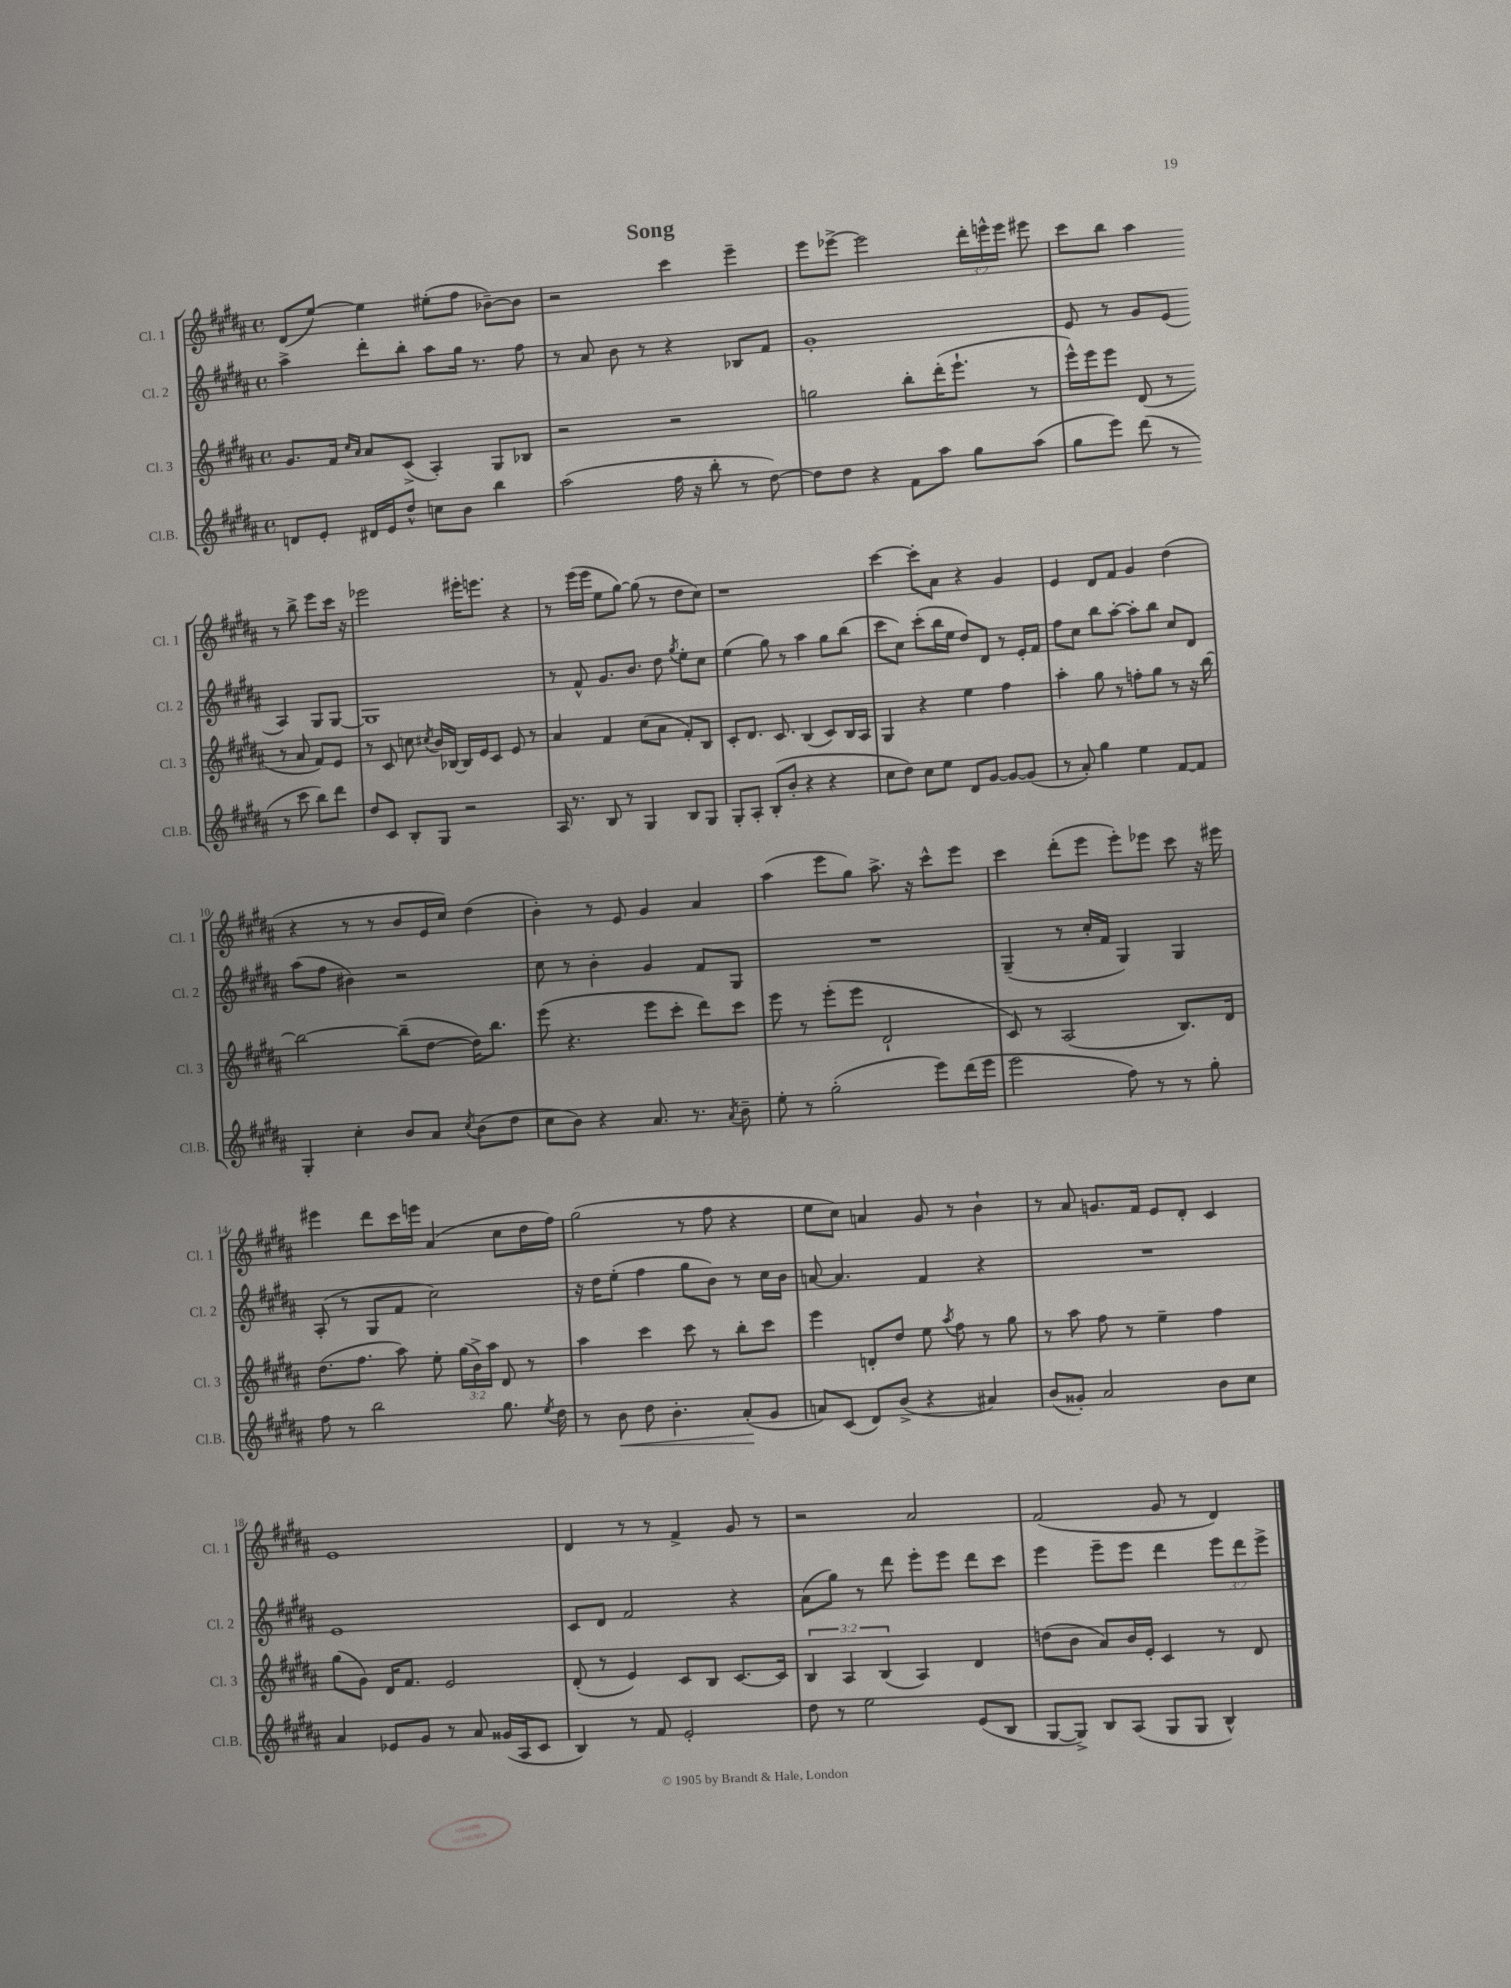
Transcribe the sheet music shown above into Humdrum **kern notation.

**kern	**dynam	**kern	**kern	**kern
*part4	*part4	*part3	*part2	*part1
*staff4	*staff4	*staff3	*staff2	*staff1
*I"Cl.B.	*	*I"Cl. 3	*I"Cl. 2	*I"Cl. 1
*I'Cl.B.	*	*I'Cl. 3	*I'Cl. 2	*I'Cl. 1
*clefG2	*	*clefG2	*clefG2	*clefG2
*k[f#c#g#d#a#]	*	*k[f#c#g#d#a#]	*k[f#c#g#d#a#]	*k[f#c#g#d#a#]
*M4/4	*	*M4/4	*M4/4	*M4/4
*met(c)	*	*met(c)	*met(c)	*met(c)
=1	=1	=1	=1	=1
8dn/L	.	8.g#/L	4aa#^\	(8d#/L
8e'/J	.	.	.	[8ee/J)
.	.	16f#/Jk	.	.
.	.	16qqcc#/LL	.	.
.	.	16qqa#/JJ	.	.
16d#X/LL	.	8a#/L	8ddd#'\L	4ee\]
16e/J	.	.	.	.
8dd#^^/J	.	(8c#^/J	8bb'\J	.
8ccn\L	.	4A#'/)	8aa#\L	(8ee#X'\L
8b\J	.	.	16gg#\Jk	8ff#\J
.	.	.	8.r	.
4bb\	.	8G#/L	.	[8b-X~\L)
.	.	8B-X/J	8ff#\	8b-\J]
=2	=2	=2	=2	=2
(2aa#\	.	2r	8r	2r
.	.	.	8a#/	.
.	.	.	8b\	.
.	.	.	8r	.
16ff#\	.	2r	4r	4ccc#\
16r	.	.	.	.
8bb'\	.	.	.	.
8r	.	.	8B-X/L	4eee~\
[8dd#\)	.	.	8f#/J	.
=3	=3	=3	=3	=3
8dd#\L]	.	2ggn\	1g#'	8eee\L
8dd#\J	.	.	.	[8eee-X^\J
4r	.	.	.	2eee-\]
8f#\L	.	8bb'\L	.	.
8aa#\J	.	(16ddd#'\K	.	.
.	.	8.eee`\J	.	.
8gg#\L	.	.	.	24ddd#'\LL
.	.	.	.	24eeen^^\
.	.	.	.	24eee\JJ
(8aa#\J	.	8r	.	8eee#X\
=4	=4	=4	=4	=4
8gg#\L	.	16eee^^\LL)	8e/	8ccc#\L
.	.	16eee\J	.	.
8eee\J)	.	8eee\J	8r	8bb\J
(8ddd#\	.	(8d#/	8g#/L	4aa#\
8r	.	8r	(8e/J	.
8r	.	8r	4A#/)	8r
8ccc#\	.	8a#/	.	8bb^\
8bb\L)	.	8f#/L)	8G#/L	8eee\L
8ddd#\J	.	8e/J	[8G#/J	16ccc#\Jk
.	.	.	.	16r
!!LO:LB:g=z
=5	=5	=5	=5	=5
8dd#/L	.	8r	1G#]	2eee-X\
8c#/J	.	8c#/	.	.
8B'/L	.	8ccn\	.	.
.	.	8qcc#X/	.	.
8G#/J	.	16b/LL	.	.
.	.	[16B-X/JJ	.	.
2r	.	16B-/LL]	.	16eee#X'\KL
.	.	16e/J	.	8.eeen\J
.	.	8c#/J	.	.
.	.	8e/	.	4r
.	.	8r	.	.
=6	=6	=6	=6	=6
16A#/	.	4a#/	8r	8r
8.r	.	.	.	.
.	.	.	8f#^^/	(16eee\LL
.	.	.	.	16eee\JJ
8B/	.	4f#/	8.g#/L	8ee\L
8r	.	.	.	[8gg#\J)
.	.	.	8.b/J	.
4G#/	.	(8cc#\L	.	(8gg#\]
.	.	8a#\J	8dd#\	8r
.	.	.	8qgg#/	.
8B/L	.	8f#'/L)	8ee'\L	8dd#\L
8G#/J	.	8B/J	8cc#\J	8cc#\J)
=7	=7	=7	=7	=7
8G#'/L	.	8c#'/L	(4ee\	1r
8A#'/J	.	8.d#/J	.	.
(8B'/L	.	.	8gg#\)	.
.	.	8.c#/	.	.
8b'/J	.	.	8r	.
4r	.	(4B/	4aa#\	.
4r	.	8c#/L)	8gg#\L	.
.	.	16B/L	(8bb\J	.
.	.	16A#/JJ	.	.
=8	=8	=8	=8	=8
8cc#\L	.	4G#/	8ccc#\L	[4ccc#\
8dd#\J)	.	.	8cc#\J)	.
8cc#\L	.	4r	(8ccc#'\L	8ccc#'\L]
8ee\J	.	.	16bb\L	8a#\J
.	.	.	16ee\JJ	.
8d#/L	.	4ee\	8dd#/L)	4r
[8g#/J	.	.	8d#/J	.
8g#/L_	.	4ff#\	8r	4g#/
(8g#/J]	.	.	16e'/LL	.
.	.	.	16f#/JJ	.
=9	=9	=9	=9	=9
8r	.	4aa#'\	8ff#\L	4e/
8a#'/)	.	.	8cc#\J	.
4gg#\	.	8gg#\	8bb\L	8d#/L
.	.	8r	[8aa#'\J	8f#/J
4ee\	.	8ffn'\L	8aa#'\L]	4g#/
.	.	8gg#\J	8bb\J	.
[8f#/L	.	8r	8cc#/L	(4dd#\
8f#/J]	.	16r	8d#/J	.
.	.	[16bb\	.	.
!!LO:LB:g=z
=10	=10	=10	=10	=10
4G#'/	.	2bb\_	(8aa#\L	4r
.	.	.	8ff#\J	.
4cc#'\	.	.	4b#X\)	8r
.	.	.	.	8r
8b/L	.	(8bb~\L]	2r	8b/L
8a#/J	.	[8dd#\J	.	16e/L
.	.	.	.	16cc#/JJ)
8qcc#/	.	.	.	.
(8b\L	.	16dd#\KL])	.	(4dd#\
.	.	8.bb\J	.	.
8dd#\J	.	.	.	.
=11	=11	=11	=11	=11
8cc#\L	.	(8eee\	8cc#\	4b'\)
8b\J)	.	4.r	8r	.
4r	.	.	4b'\	8r
.	.	.	.	8e/
8.a#/	.	8eee\L	4g#/	4g#/
.	.	8ccc#'\J	.	.
8.r	.	.	.	.
.	.	8ddd#\L)	8f#/L	4a#/
8qa#/	.	.	.	.
8b~\	.	8ccc#\J	8G#/J	.
=12	=12	=12	=12	=12
8ee'\	.	8eee\	1r	(4aa#\
8r	.	8r	.	.
(2gg#'\	.	(8eee'\L	.	8eee\L
.	.	8eee\J	.	8gg#\J)
.	.	2d#`/	.	8.aa#^\
.	.	.	.	16r
8eee\L)	.	.	.	8ccc#^^\L
(16ddd#\L	.	.	.	8eee\J
16eee\JJ	.	.	.	.
=13	=13	=13	=13	=13
2eee\	.	8c#/)	(4G#~/	4ccc#\
.	.	8r	.	.
.	.	(2A#/	8r	(8ddd#'\L
.	.	.	16cc#'/LL	8eee\J
.	.	.	16f#/JJ	.
8ff#\)	.	.	4G#/)	8eee'\L)
8r	.	.	.	8eee-X\J
8r	.	8.B/L)	4G#/	8ccc#\
8gg#'\	.	.	.	16r
.	.	16d#/Jk	.	16eee#X\
!!LO:LB:g=z
=14	=14	=14	=14	=14
8ff#\	.	(8.dd#\L	(8A#'/	4eee#X\
8r	.	.	8r	.
.	.	8.ff#\J	.	.
2bb\	.	.	8G#/L	8ddd#\L
.	.	8aa#\)	8f#/J	16ccc#\L
.	.	.	.	16eeen\JJ
.	.	8ee'\	2cc#\)	(4a#/
.	.	(24gg#\LL	.	.
.	.	24b^\)	.	.
.	.	24aa#\JJ	.	.
8.gg#\	.	8d#/	.	8cc#\L
.	.	8r	.	16dd#\L
8qee/	.	.	.	.
16dd#\	.	.	.	16ff#\JJ)
=15	=15	=15	=15	=15
8r	.	4aa#\	16r	(2gg#\
.	.	.	16dd#\KL	.
!	!LO:HP:b	!	!	!
8b\	<	.	(8ee'\J	.
8dd#\	.	4ccc#\	4ff#\	.
4.b'\	.	.	.	.
.	.	8ccc#\	8gg#\L	8r
.	.	8r	8b\J)	8ff#\
(8a#'/L	.	8bb'\L	8r	4r
8g#/J	[	8ccc#\J	16cc#\LL	.
.	.	.	16b\JJ	.
=16	=16	=16	=16	=16
8an/L)	.	4eee\	[8an/	8ee\L
(8c#/J	.	.	4.a/]	8cc#\J)
8d#/L)	.	8dn'/L	.	4an/
(8b^/J	.	8dd#/J	.	.
4r	.	8ee\	4f#/	8g#/
.	.	8qaa#/	.	.
.	.	8ff#\	.	8r
4a#X/)	.	8r	4r	4b`\
.	.	8gg#\	.	.
=17	=17	=17	=17	=17
(8b/L	.	8r	1r	8r
8g##X'/J)	.	8aa#\	.	8a#/
2a#/	.	8ff#\	.	8.gn/L
.	.	8r	.	.
.	.	.	.	16f#/Jk
.	.	4ee~\	.	8e/L
.	.	.	.	8d#'/J
8b\L	.	4ff#\	.	4c#/
8cc#\J	.	.	.	.
!!LO:LB:g=z
=18	=18	=18	=18	=18
4a#/	.	(8gg#\L	1e	1e
.	.	8g#\J)	.	.
8e-X/L	.	16d#/KL	.	.
.	.	8.f#/J	.	.
8g#/J	.	.	.	.
8r	.	2e/	.	.
8a#/	.	.	.	.
(16g##X/LL	.	.	.	.
16A#/J	.	.	.	.
8c#/J	.	.	.	.
=19	=19	=19	=19	=19
4B/)	.	(8d#'/	8c#/L	4d#/
.	.	8r	8d#/J	.
8r	.	4e/)	2f#/	8r
8f#/	.	.	.	8r
2e'/	.	8c#/L	.	4f#^/
.	.	8B/J	.	.
.	.	[8.c#/L	4r	8g#/
.	.	.	.	8r
.	.	16c#/Jk]	.	.
=20	=20	=20	=20	=20
8dd#\	.	6B/	(8a#\L	2r
8r	.	.	8gg#\J)	.
.	.	6A#/	.	.
2ee\	.	.	8r	.
.	.	(6B/	.	.
.	.	.	8ddd#\	.
.	.	4A#/)	8eee'\L	2a#/
.	.	.	8eee\J	.
(8e/L	.	4d#/	8ddd#\L	.
8B/J	.	.	8ccc#\J	.
=21	=21	=21	=21	=21
[8G#/L	.	(8ddn\L	4eee\	(2f#/
8G#^/J])	.	8b\J	.	.
8B/L	.	8a#/L)	8eee~\L	.
(8A#/J	.	16b/L	8eee\J	.
.	.	16e'/JJ	.	.
8G#/L	.	4c#/	4ddd#\	8g#/
8G#/J	.	.	.	8r
4B^^/)	.	8r	12eee\L	4d#/)
.	.	.	12ddd#\	.
.	.	8d#/	.	.
.	.	.	12eee^\J	.
==	==	==	==	==
*-	*-	*-	*-	*-
